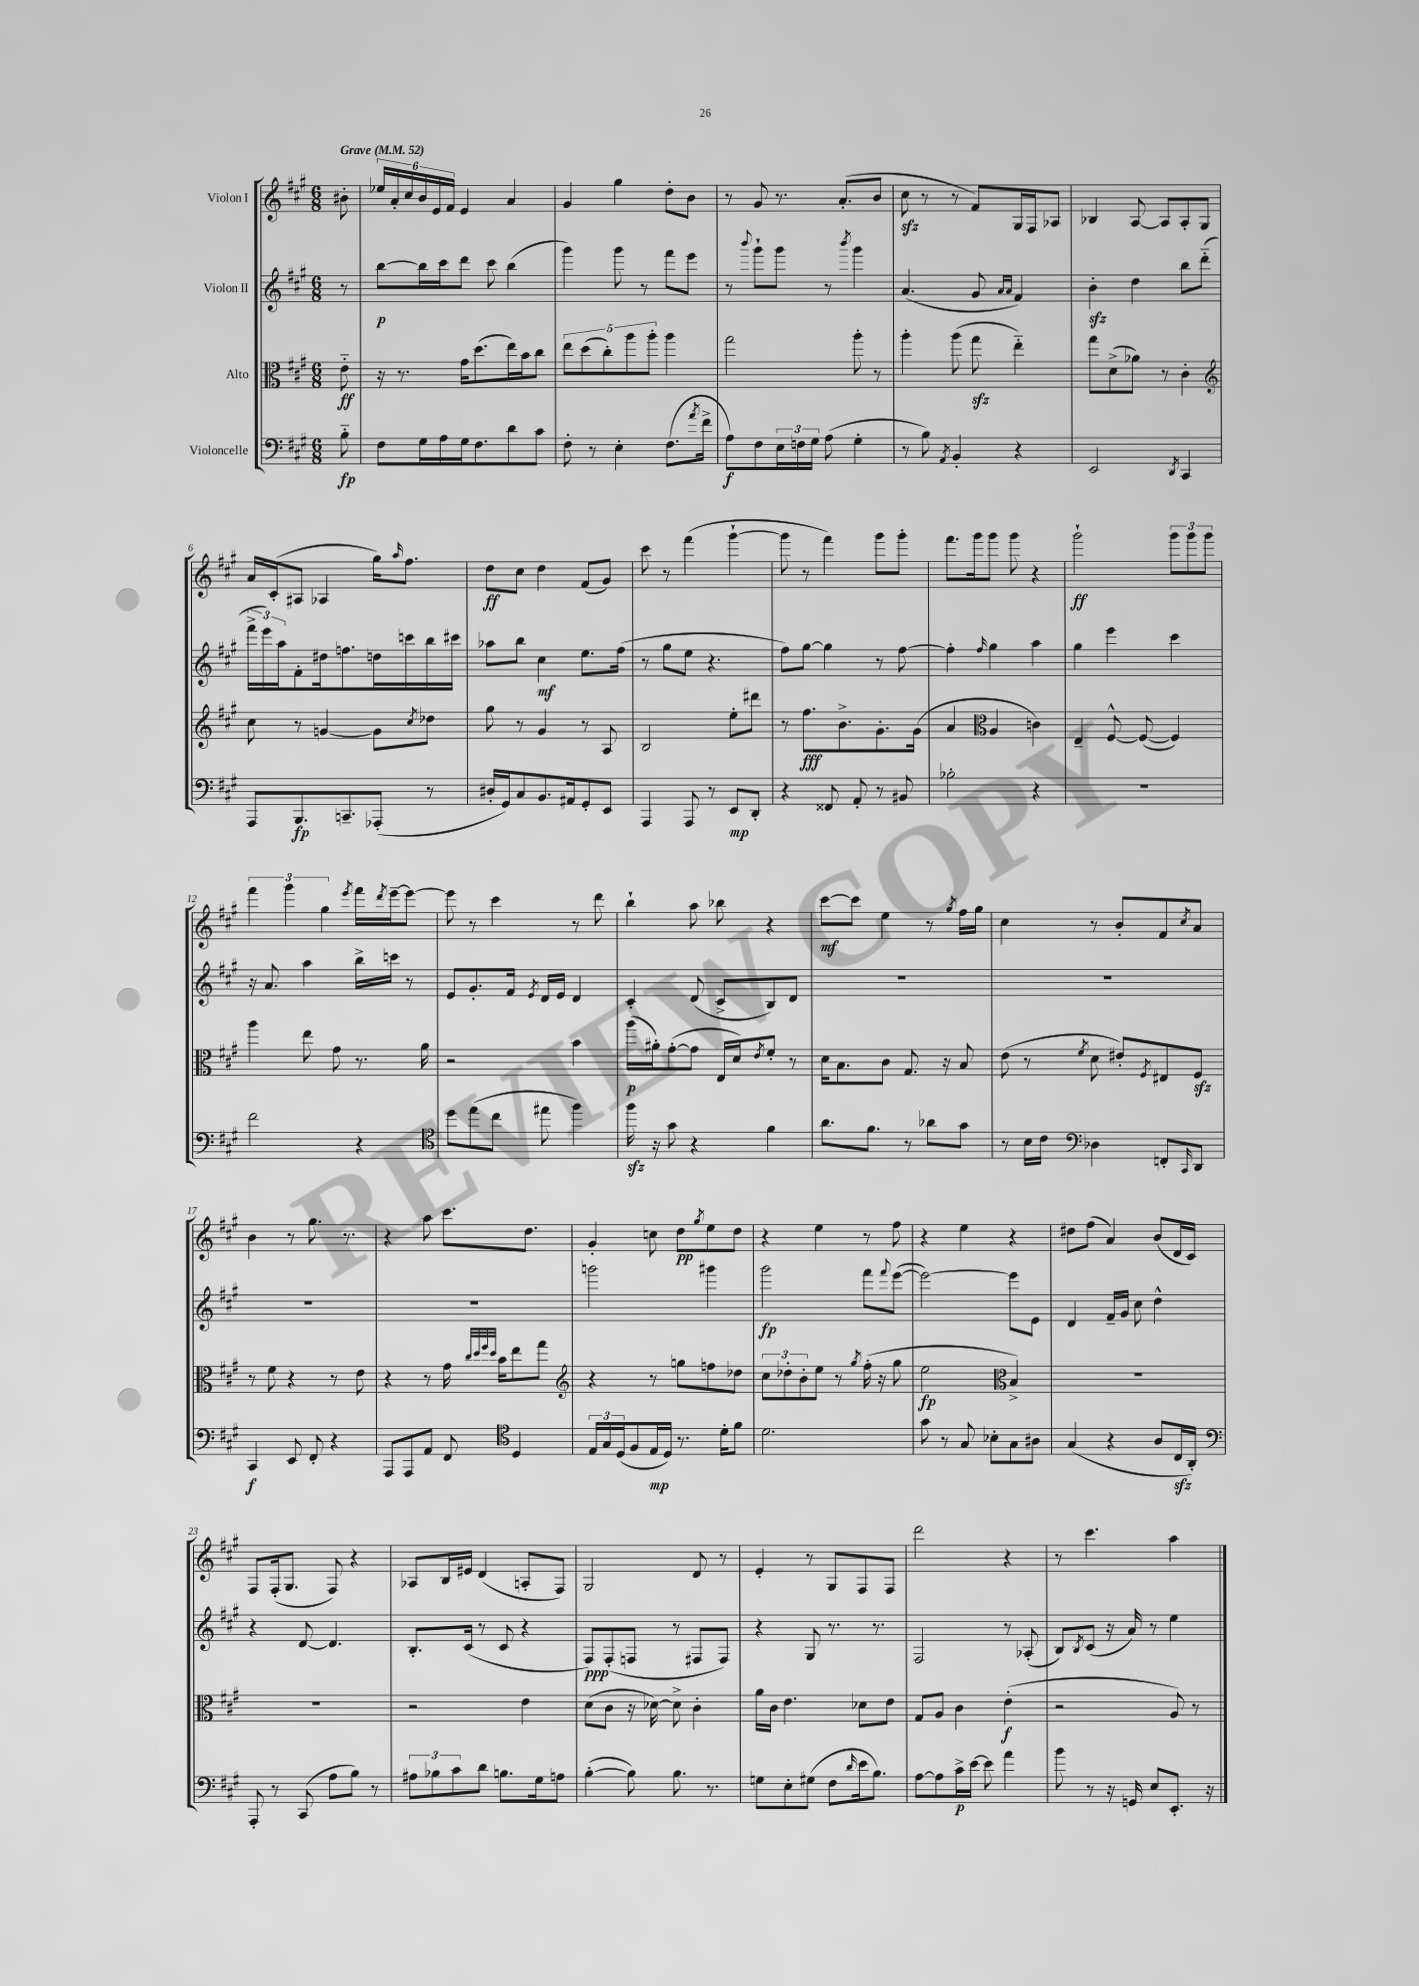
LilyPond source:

<<
\new StaffGroup <<
\new Staff = "s0" \with { instrumentName = "Violon I" } {
    \clef treble \key a \major \numericTimeSignature \time 6/8 \partial 8 \tempo "Grave" 4 = 52
    bis'8-. |
    \tuplet 6/4 { ees''16 a'16-. cis''16 b'16 e'16 fis'16 } e'4 a'4 |
    gis'4 gis''4 d''8-. b'8 |
    r8 gis'8 r8. a'8.-.( b'8 |
    cis''8\sfz r8 r8 fis'8) gis16 fis16 aes8 |
    bes4 a8~ a8 a8-. gis8 |
    a'16 cis'16-.( ais8 aes4 gis''16) \grace { a''16 } fis''8. |
    d''8\ff cis''8 d''4 fis'8( gis'8) |
    cis'''8 r8 fis'''4( gis'''4~-! |
    gis'''8 r8 fis'''4) gis'''8 gis'''8-. |
    fis'''8. gis'''16 gis'''8 gis'''8 r4 |
    gis'''2-!\ff \tuplet 3/2 { gis'''8 gis'''8 gis'''8 } |
    \tuplet 3/2 { fis'''4 gis'''4 gis''4 } \acciaccatura { e'''8 } fis'''16 \acciaccatura { d'''8 } e'''16~-- e'''8~ |
    e'''8 r8 cis'''4 r8 d'''8 |
    b''4-! a''8 bes''8 r4 |
    cis'''8~\mf cis'''8 e''4 r8 \acciaccatura { gis''8 } fis''16 gis''16 |
    cis''4 r8 b'8-. fis'8 \acciaccatura { cis''8 } a'8 |
    b'4 r8 gis''8. r8. |
    r4 a''8 cis'''8. d''8. |
    gis'4-. c''8 d''8\pp \acciaccatura { gis''8 } e''8 d''8 |
    r4 e''4 r8 fis''8 |
    r4 e''4 r4 |
    dis''8 fis''8( a'4) b'8( d'16 cis'16) |
    fis8 fis16-.( gis8. fis8) r4 |
    aes8 b16 eis'16 d'4( a8-. fis8) |
    gis2 d'8 r8 |
    e'4-. r8 gis8 fis8 fis8 |
    d'''2 r4 |
    r8 cis'''4. a''4 \bar "|." |
}
\new Staff = "s1" \with { instrumentName = "Violon II" } {
    \clef treble \key a \major \numericTimeSignature \time 6/8 \partial 8
    r8 |
    b''8~\p b''16 cis'''16 d'''8 cis'''8 b''4( |
    gis'''4) gis'''8 r8 fis'''8 e'''8 |
    r8 \appoggiatura { b'''8 } gis'''8-! gis'''8 r8 \acciaccatura { b'''8 } gis'''4 |
    a'4.( gis'8 \grace { a'16 a'16 } fis'4) |
    b'4-.\sfz d''4 b''8 d'''8-_( |
    \tuplet 3/2 { fis'''16-> e'''16) a''16 } fis'8-. dis''16 f''8. d''16 c'''16 b''16 cis'''16 |
    aes''8 b''8 cis''4\mf e''8. fis''16( |
    r8 gis''8 e''8 r4. |
    fis''8) gis''8~ gis''4 r8 fis''8~ |
    fis''4-. \grace { fis''16 } gis''4 a''4 |
    gis''4 e'''4 cis'''4 |
    r16 a'8. a''4 b''16-> c'''16 r8 |
    e'8 gis'8.-. fis'16 \acciaccatura { e'8 } d'16 e'16 d'4 |
    cis'4-. d'8( cis'8-> b8) d'8 |
    R2. |
    R2. |
    R2. |
    R2. |
    g'''2 gis'''4 |
    gis'''2\fp fis'''8 \appoggiatura { fis'''8 } e'''8~( |
    e'''2~) e'''8 e'8 |
    d'4 fis'16-- gis'16 cis''8 d''4-^ |
    r4 d'8~ d'4. |
    b8.-. cis'16( r8 cis'8 r4 |
    fis8\ppp) fis8-.( f8 r8 fis8 fis8) |
    r4 gis8 r8. r8. |
    fis2 r8 aes8-.( |
    b8) \acciaccatura { b8 } cis'8( r16 a'16) r8 e''4 \bar "|." |
}
\new Staff = "s2" \with { instrumentName = "Alto" } {
    \clef alto \key a \major \numericTimeSignature \time 6/8 \partial 8
    e'8-_\ff |
    r16 r8. gis'16 d''8.( e''16) b'16 cis''8 |
    \tuplet 5/4 { e''8 d''8( cis''8-.) a''8 a''8-. } a''4 |
    gis''2 a''8-. r8 |
    a''4-. a''8( gis''8\sfz e''4-_) |
    gis''8 d'8->( aes'8) r8 cis'4-. |
    \clef treble cis''8 r8 g'4~ g'8 \acciaccatura { cis''8 } des''8 |
    gis''8 r8 gis'4 r8 a8 |
    b2 e''8-. dis'''8 |
    r8 fis''8.\fff b'8.-> gis'8.-. gis'16( |
    a'4 \clef alto a4 c'4) |
    e4-- fis8~-^ fis8~( fis4) |
    a''4 e''8 gis'8 r8. a'16 |
    r2 b'4 |
    a''16\p( ais'16-.) gis'8~-.( gis'8 e16 d'16) \acciaccatura { e'8 } fis'8-. r8 |
    d'16 b8. cis'8 gis8. r16 b8 |
    e'8( r8 \acciaccatura { fis'8 } d'8 eis'8-.) \acciaccatura { fis8 } eis8 fis8\sfz |
    r8 fis'8 r4 r8 e'8 |
    r4 r8 gis'16 \grace { cis''32 d''32 fis''32 d''32 } b'16 e''8 gis''8 |
    \clef treble r4 r8 g''8 f''8 des''8 |
    \tuplet 3/2 { cis''8 des''8-. b'8-. } e''8 r8 \acciaccatura { gis''8 } fis''16-.( r16 gis''8 |
    e''2\fp \clef alto b4->) |
    R2. |
    R2. |
    r2 e'4 |
    d'8( cis'8 r16 des'16~) des'8-> cis'4-. |
    a'16 cis'16 e'4. des'8 e'8 |
    gis8 a8 cis'4 e'4-.\f( |
    r2 a8) r8 \bar "|." |
}
\new Staff = "s3" \with { instrumentName = "Violoncelle" } {
    \clef bass \key a \major \numericTimeSignature \time 6/8 \partial 8
    b8-_\fp |
    fis8 gis16 a16 gis16 fis8. d'8 cis'8 |
    fis8-. r8 e4-. fis8.( \acciaccatura { a'8 } fis'16-> |
    a8\f) fis8 \tuplet 3/2 { e16 f16 gis16 } a8( gis4-. |
    r8 b8) \acciaccatura { a,8 } b,4-. r4 |
    e,2 \acciaccatura { d,8 } cis,4 |
    a,,8 b,,8.\fp c,8.-- aes,,8-.( r8 |
    dis16-. gis,16) cis8 b,8. ais,16 gis,8-. e,8 |
    a,,4 a,,8 r8 e,8\mp d,8-. |
    r4 fisis,8 a,8-. r8 bis,8 |
    bes2-. r4 |
    R2. |
    fis'2 r4 |
    \clef tenor d''8 e''8( cis''8 eis''8 fis''4) |
    fis''16\sfz r16 gis'8 r4 fis'4 |
    a'8. fis'8. r8 aes'8 gis'8 |
    r8 b16 cis'16 \clef bass des4 f,8-. \grace { cis,16 } d,8 |
    cis,4\f e,8 fis,8-. r4 |
    a,,8 a,,8 a,8 fis,8 \clef tenor d4 |
    \tuplet 3/2 { e16 gis16 d16( } fis8 e16\mp d16) r8. d'16-. fis'8 |
    d'2. |
    gis'8 r8 gis8 bes8-. gis8 ais8 |
    gis4( r4 a8 cis16\sfz a,16-.) |
    \clef bass a,,8-. r8 cis,8( a8 b8) r8 |
    \tuplet 3/2 { ais8 bes8 cis'8 } d'8 b8. gis16 a8 |
    b4~-.( b8) b8. r8. |
    g8 e8-. gis8( fis8 \grace { d'16 } e'16 b8.) |
    a8~ a8 cis'16->\p e'16~ e'8 a'4 |
    b'8 r8 r16 g,16 e8 e,8.-. r16 \bar "|." |
}
>>
>>
